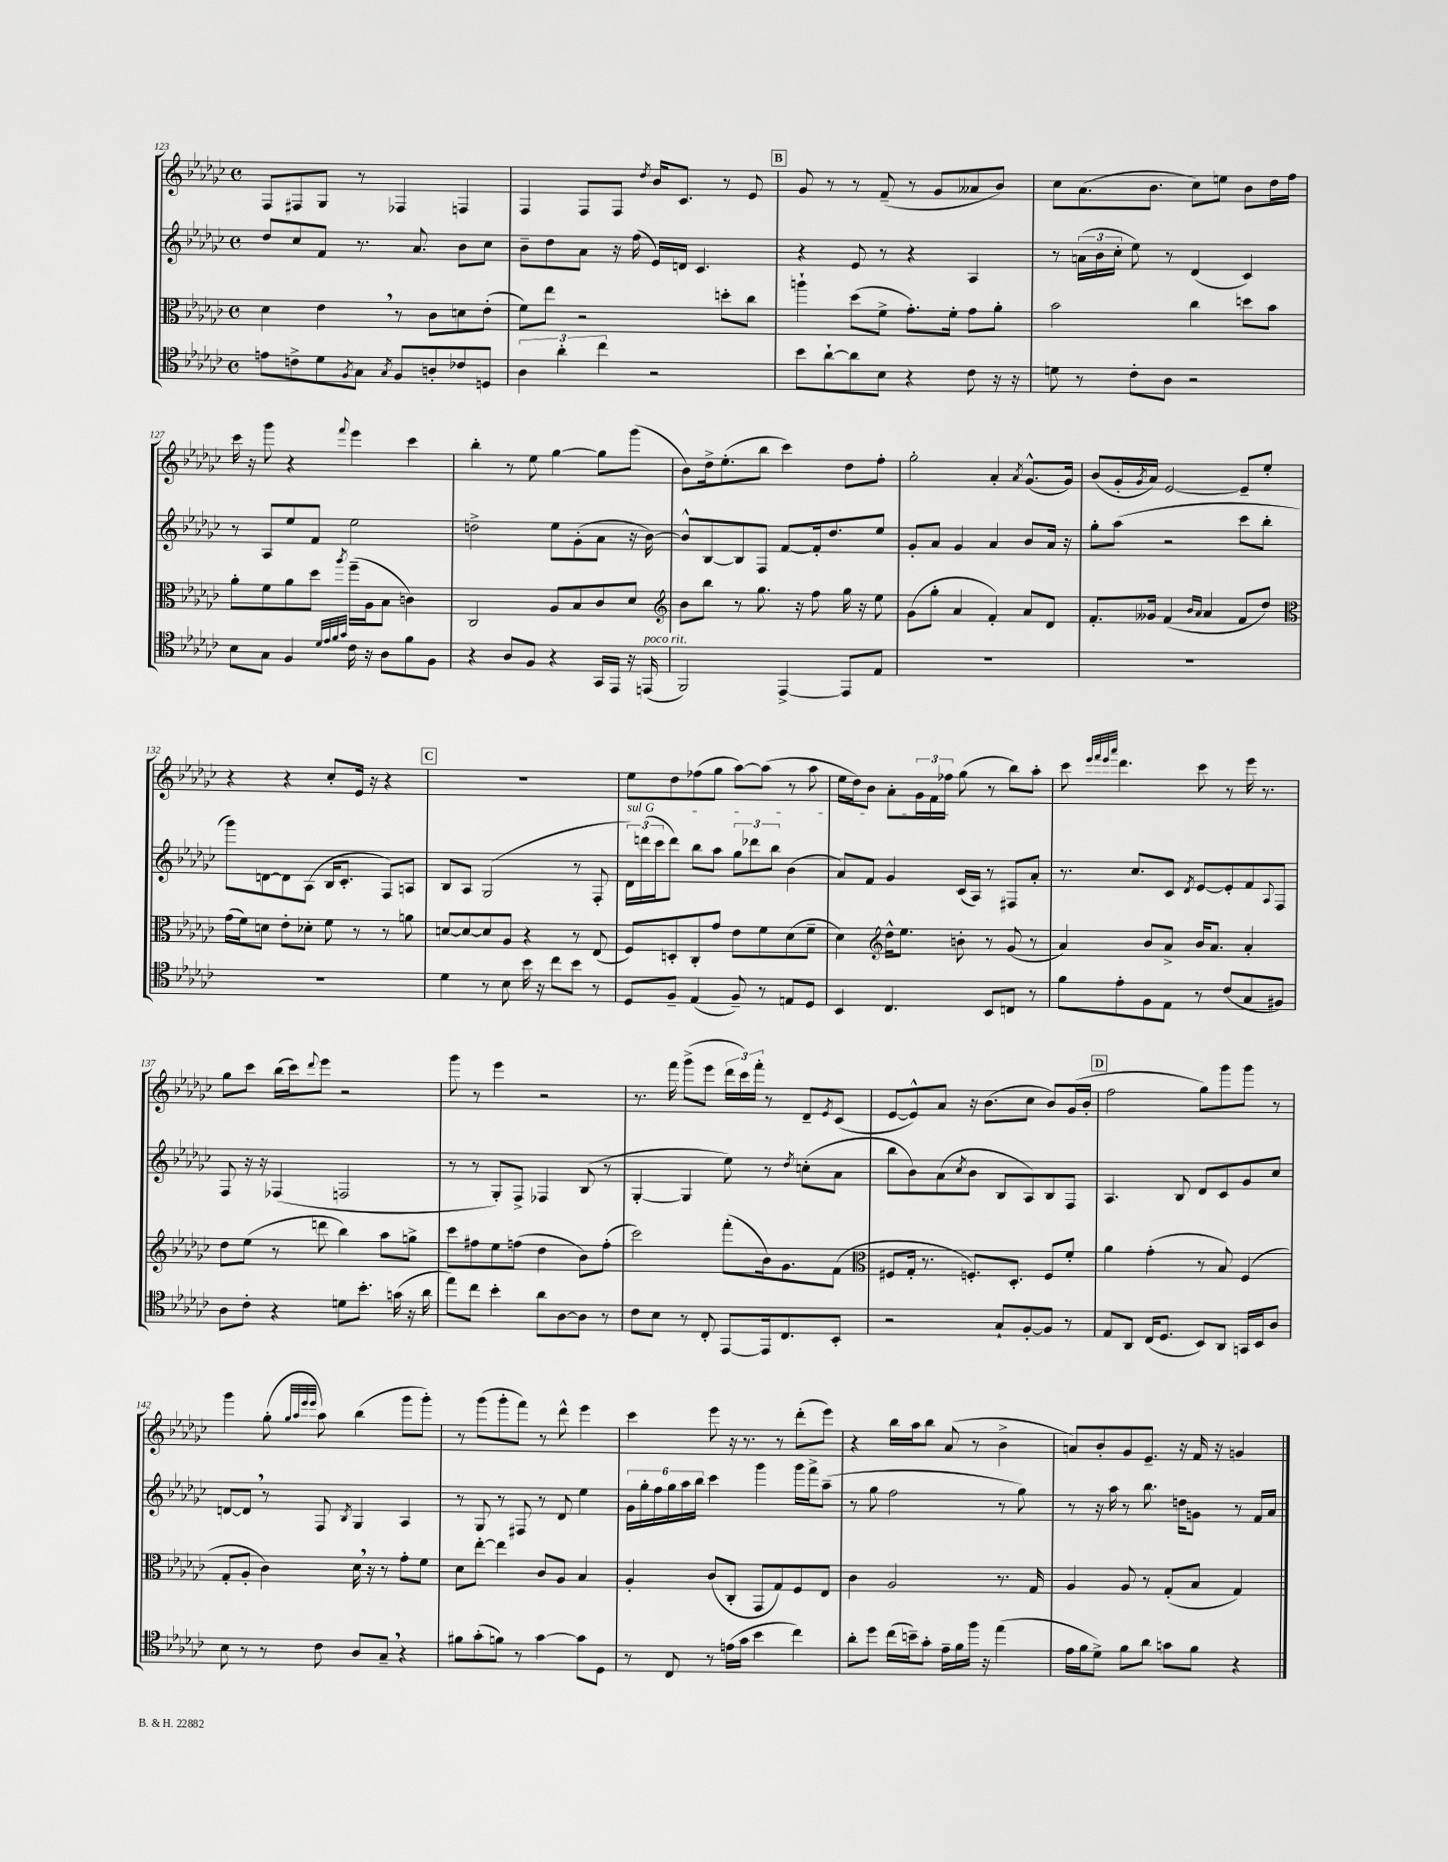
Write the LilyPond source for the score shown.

<<
\new StaffGroup <<
\new Staff = "s0" {
    \clef treble \key ges \major \defaultTimeSignature \time 4/4
    f8 fis8 ges8 r8 fes4 f4 |
    f4 f8 f8 \acciaccatura { des''8 } bes'16 ces'8. r8 ees'8 |
    \mark \markup { \box "B" } ges'8 r8 r8 f'8--( r8 ges'8 aeses'8 bes'8) |
    ces''8 aes'8.( bes'8. ces''8) e''8 bes'8 des''16 f''16 |
    ces'''16 r16 ges'''8 r4 \appoggiatura { f'''8 } ees'''4 ces'''4 |
    bes''4-. r8 ees''8 ges''4~ ges''8 ges'''8( |
    bes'8) des''16-> ees''8.-.( bes''8 ces'''4) des''8 f''8-. |
    ges''2-. aes'4-. \acciaccatura { aes'8 } ges'8.-^( ges'16) |
    bes'8( ges'16-. \acciaccatura { ges'8 } aes'16) ees'2~ ees'8-- ees''8-. |
    r4 r4 ces''8-. ees'16 r16 r4 |
    \mark \markup { \box "C" } R1 |
    ees''8 des''8 fes''8( ges''8 aes''8~) aes''8( r8 aes''8 |
    ees''16 des''16) bes'8 aes'8-. \tuplet 3/2 { ges'16 f'16 fes''16 } ges''8( r8 bes''8) aes''8-. |
    ces'''8 \grace { ees'''32 f'''32 ees'''32 aes'''32 } des'''4. ces'''8 r8 ees'''16 r8. |
    ges''8 ces'''8 bes''16( ces'''16) \appoggiatura { des'''8 } ees'''8 r2 |
    ges'''8 r8 ees'''4 r2 |
    r8. f'''16 ges'''8->( ees'''8 \tuplet 3/2 { des'''16 ces'''16) f'''16-. } r8 des'8-- \acciaccatura { ees'8 } ces'8( |
    ees'8~ ees'8-^) aes'8 r16 bes'8.( ces''8 bes'8) ges'16( bes'16-. |
    \mark \markup { \box "D" } f''2 ges''8) ges'''8 ges'''8 r8 |
    ges'''4 ges''8-.( \grace { ges''32 aes''32 ees'''32 ees'''32 } aes''8) bes''4( ges'''8 ges'''8-.) |
    r8 ges'''8( ges'''8-. f'''8) r8 des'''8-^ ees'''4 |
    ces'''4 ees'''8 r16 r8. r8 des'''8-.( ees'''8) |
    r4 bes''16 aes''16 bes''8 aes'8( r8 bes'4-> |
    a'8) bes'8-. ges'8 ees'8.-- r16 f'16 r16 g'4 \bar "|." |
}
\new Staff = "s1" {
    \clef treble \key ges \major \defaultTimeSignature \time 4/4
    des''8 ces''8 f'8 r8. aes'8. bes'8 ces''8 |
    bes'8-- des''8 aes'8 r16 f''16( ees'16) d'16 ces'4. |
    \mark \markup { \box "B" } r4 ees'8 r8 r4 aes4 |
    r8 \tuplet 3/2 { a'16( bes'16 ces''16-. } ees''8) r8 des'4( ces'4) |
    r8 aes8 ees''8 f'8 ees''2 |
    d''2-> ees''8 ges'8-.( aes'8 r16 bes'16~) |
    bes'8-^ bes8~ bes8 f8 f'8~ f'16-. des''8. ees''8 |
    ges'8-. aes'8 ges'4 aes'4 bes'8 aes'16 r16 |
    ges''8-. aes''8( r2 ces'''8 bes''8-. |
    ges'''8) d'8~ d'8 aes8( bes16 ces'8.-. f8) a8 |
    \mark \markup { \box "C" } bes8 aes8 ges2( r8 f8-. |
    \tuplet 3/2 { \once \override TextSpanner.bound-details.left.text = \markup { \italic "sul G" } des'16\startTextSpan) d'''16( ces'''16 } d'''8) bes''8 aes''8 \tuplet 3/2 { ges''8 des'''8 bes''8 } bes'4( |
    aes'8) f'8 ges'4 ces'16( aes16\stopTextSpan) r8 fis8 aes'8-. |
    r8. ces''8. ces'8 \acciaccatura { des'8 } ees'8~ ees'8-. f'8 \appoggiatura { aes8 } f8 |
    f8 r16 r16 fes4( f2 |
    r8 r8 ges8-.) f8-> fes4 bes8( r8 |
    ges4~-. ges4 ees''8) r8 \acciaccatura { des''8 } c''8-.( aes'8 |
    bes''8 bes'8) aes'8( \acciaccatura { ces''8 } bes'8 bes8 aes8) bes8 f8 |
    \mark \markup { \box "D" } aes4. bes8 des'8 ces'8 ges'8 ces''8 |
    d'8~ d'8 \breathe r8 f8 \acciaccatura { bes8 } ges4 aes4 |
    r8 ges8 r8 fis8 r8 des'8 ees''4 |
    \tuplet 6/4 { ges'16 ges''16-. f''16 ges''16 aes''16 bes''16 } ces'''4 ges'''4 ges'''16 f'''16-> aes''8--( |
    r8 ges''8 f''2 r8 ges''8) |
    r8 r16 aes''16 r8 bes''8. d''16 g'8 r8 f'16 aes'16 \bar "|." |
}
\new Staff = "s2" {
    \clef alto \key ges \major \defaultTimeSignature \time 4/4
    des'4 ees'4 \breathe r8 ces'8 d'8 ees'8-.( |
    f'8) ees''8 r2 d''8-. ces''8 |
    \mark \markup { \box "B" } a''4-! des''8( f'8-> ges'8.-.) f'16-. ges'8 aes'8-. |
    bes'2 ces''4 d''8 bes'8 |
    aes'8-. f'8 aes'8 des''8 \acciaccatura { aes''8 } f''16--( aes16 bes8 c'4) |
    ces2 aes8 bes8 ces'8 des'8 |
    \clef treble bes'8 bes''8 r8 ges''8. r16 f''8 ges''16 r16 ees''8 |
    ges'8( ges''8-. aes'4 f'4-.) aes'8 des'8 |
    f'8.-. geses'16 f'4( \grace { bes'16 aes'16 } aes'4 f'8 des''8) |
    \clef alto ges'16( f'16) d'8 ees'8-. des'8-. f'8 r8 r8 a'8 |
    \mark \markup { \box "C" } d'8~ d'8~ d'8 aes8 r4 r8 ees8( |
    f8) d8-. ces8-. ges'8 ees'8 f'8 des'8( f'8-- |
    des'4) \clef treble des''16-^ ees''8. b'8-. r8 ges'8( r8 |
    aes'4) bes'8 aes'8-> bes'16 aes'8. aes'4-. |
    des''8 ees''8( r8 d'''8 bes''4) aes''8 g''8-> |
    ces'''8 fis''8 ees''8 f''8( des''4 bes'8) f''8-.( |
    ces'''2) f'''8-.( bes'16) ges'8. f'8( |
    \clef alto fis8 ges16-. r8. f8.-.) des8.-. f8 f'8-. |
    \mark \markup { \box "D" } aes'4 ges'4-.( r8 bes8) f4( |
    ges8-. aes8-. ces'4) des'16 \breathe r16 r8 ges'8-. f'8 |
    des'8 ees''8~-. ees''4 ces'8 aes8 bes4 |
    aes4-. ces'8( ces8-. ges,8 ges8) f8 ees8 |
    ces'4 aes2 r8. ges16 |
    aes4 aes8 r8 ges8-.( bes8 ges4) \bar "|." |
}
\new Staff = "s3" {
    \clef tenor \key ges \major \defaultTimeSignature \time 4/4
    e'8 c'8-> des'8 \acciaccatura { f8 } ges8 \acciaccatura { ges8 } f8 a8-. ces'8 d8 |
    \tuplet 3/2 { aes4 aes'4-. ces''4 } r2 |
    \mark \markup { \box "B" } bes'8 aes'8~-! aes'8 bes8 r4 ces'8 r16 r16 |
    d'8 r8 ces'8-. aes8 r2 |
    bes8 ges8 f4 \grace { des'32 ees'32 f'32 ges'32 } ces'16 r16 aes8 f'8 f8 |
    r4 aes8 f8 r4 ges,16 ees,16 r16 e,16^\markup { \italic "poco rit." }( |
    f,2) ees,4~-> ees,8 ees8 |
    R1 |
    R1 |
    R1 |
    \mark \markup { \box "C" } des'4 r8 bes8 bes'16 r16 ces''8 bes'8 r8 |
    des8 f8-- ees4( f8--) r8 e8 des8 |
    bes,4 ces4. bes,8 c8 r8 |
    f'8 ees'8-. f8 ees8 r8 ces'8( ges8 fis8) |
    aes8 ces'8-. r4 d'8 bes'8.-. g'16( r16 aes'16 |
    ees''8) ces''8 bes'4-. aes'8 aes8~ aes8 r8 |
    ces'8 bes8 r8 ces8-. ees,8~ ees,16 ces8. bes,8-. |
    r2 ges8-! f8~-. f8 r8 |
    \mark \markup { \box "D" } ees8 aes,8 ces16( des8. bes,8) aes,8 g,16 bes,16 aes8 |
    bes8 r8 r8 ces'8 aes8 ges8-- \breathe r4 |
    fis'8 ges'8-.( f'8) r8 ges'4~ ges'8 des8 |
    r8 ces8 r8 e'16( ges'16 bes'4 ces''4) |
    aes'8-. des''8 ces''16( b'16--) ges'8-. ees'16-- f'16 f''16 r16 ees''4( |
    ees'16 f'16 des'8->) f'8 aes'8 g'8 f'8 r4 \bar "|." |
}
>>
>>
\layout { \context { \Score currentBarNumber = #123 } }
